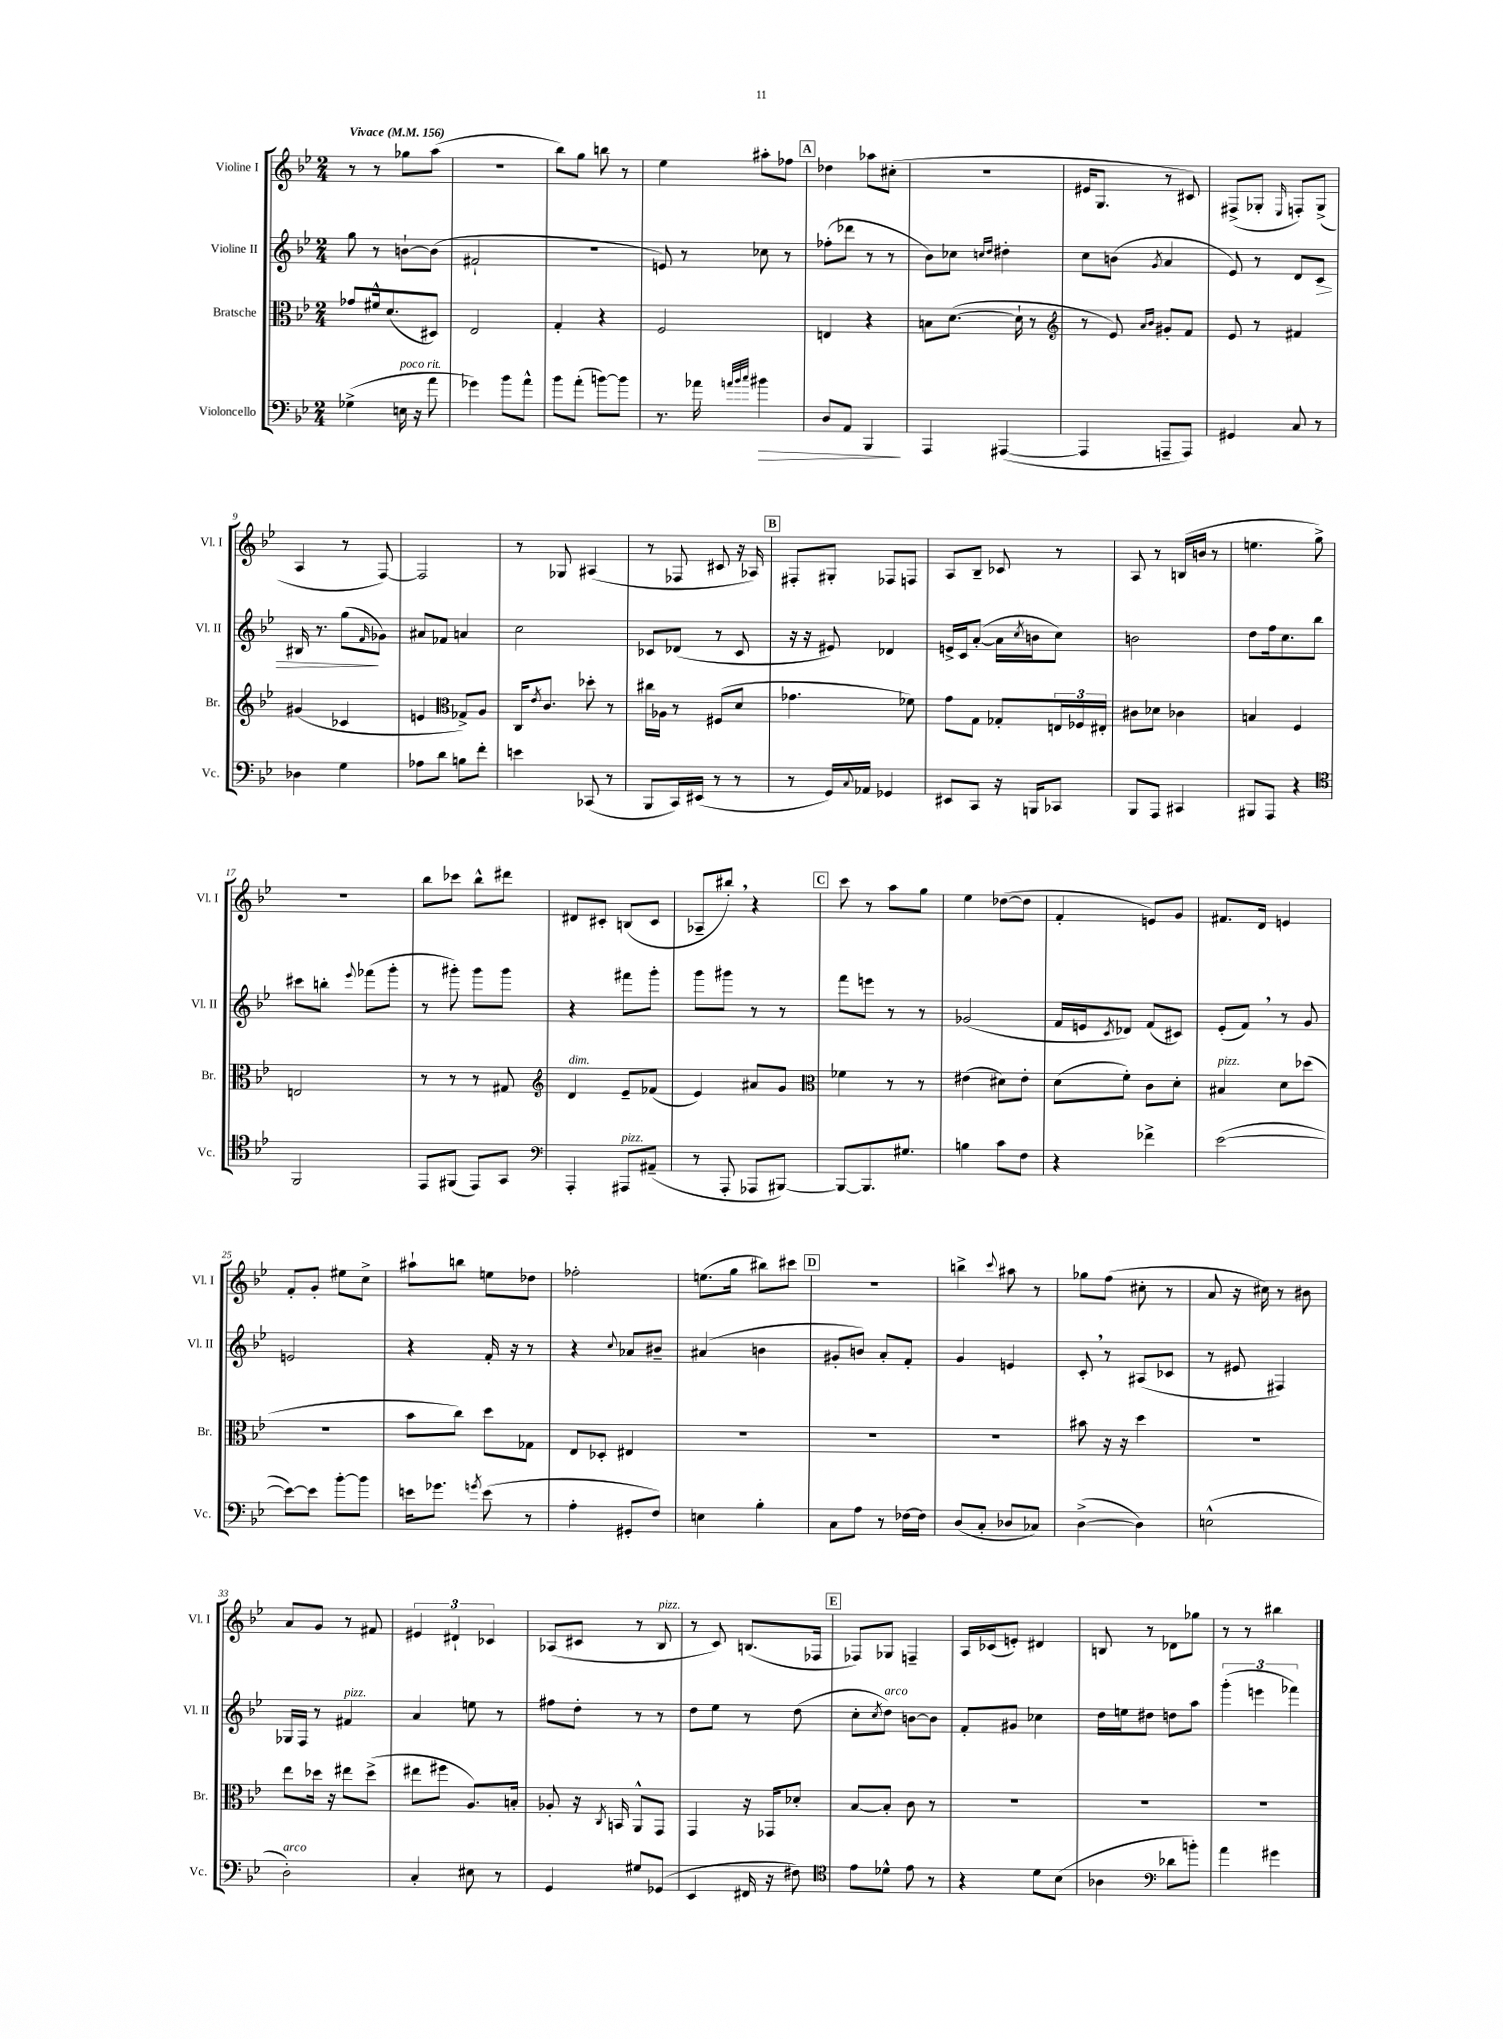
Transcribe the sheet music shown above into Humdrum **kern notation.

**kern	**dynam	**kern	**kern	**dynam	**kern
*part4	*part4	*part3	*part2	*part2	*part1
*staff4	*staff4	*staff3	*staff2	*staff2	*staff1
*I"Violoncello	*	*I"Bratsche	*I"Violine II	*	*I"Violine I
*I'Vc.	*	*I'Br.	*I'Vl. II	*	*I'Vl. I
*clefF4	*	*clefC3	*clefG2	*	*clefG2
*k[b-e-]	*	*k[b-e-]	*k[b-e-]	*	*k[b-e-]
*M2/4	*	*M2/4	*M2/4	*	*M2/4
*MM156	*	*MM156	*MM156	*	*MM156
=1	=1	=1	=1	=1	=1
!	!	!	!	!	!LO:TX:a:B:t=Vivace
(4G-X^\	.	8g-X/L	8gg\	.	8r
.	.	16f#X^^/k	8r	.	8r
.	.	(8.d/	.	.	.
!LO:TX:a:i:t=poco rit.	!	!	!	!	!
16En\	.	.	[8bn`\L	.	8gg-X\L
16r	.	.	.	.	.
8a\	.	8D#X/J)	(8b\J]	.	(8aa\J
=2	=2	=2	=2	=2	=2
4g-X\)	.	2E-/	2f#X`/	.	2r
8b-\L	.	.	.	.	.
8a^^\J	.	.	.	.	.
=3	=3	=3	=3	=3	=3
8b-\L	.	4G'/	2r	.	8bb-\L)
(8a'\J	.	.	.	.	8gg\J
[8bn\L)	.	4r	.	.	8bbn\
8b\J]	.	.	.	.	8r
=4	=4	=4	=4	=4	=4
8.r	.	2F/	8en/)	.	4ee-\
.	.	.	8r	.	.
16a-X\	.	.	.	.	.
32qqan/LLL	.	.	.	.	.
32qqb-/	.	.	.	.	.
32qqcc/JJJ	.	.	.	.	.
!	!LO:HP:b	!	!	!	!
4b#X\	>	.	8cc-X\	.	8aa#X'\L
.	.	.	8r	.	8ff-X\J
!!LO:REH:place=s1:t=A
=5	=5	=5	=5	=5	=5
8D/L	.	4En/	(8ff-X'\L	.	4dd-X\
8AA/J	.	.	8ddd-X\J	.	.
4BBB-/	.	4r	8r	.	8aa-X\L
.	.	.	8r	.	(8cc#X'\J
.	]	.	.	.	.
=6	=6	=6	=6	=6	=6
4AAA/	.	8Bn\L	8b-\L)	.	2r
.	.	([8.d\J	8cc-X\J	.	.
.	.	.	16qqccn/LL	.	.
.	.	.	16qqdd/JJ	.	.
([4AAA#X/	.	.	4dd#X'\	.	.
.	.	16d`\]	.	.	.
.	.	8r	.	.	.
=7	=7	=7	=7	=7	=7
*	*	*clefG2	*	*	*
4AAA#/]	.	8r	8cc\L	.	16e#X/KL
.	.	.	.	.	8.G/J
.	.	8e-/)	(8bn\J	.	.
.	.	16qqa/LL	.	.	.
.	.	16qqb-/JJ	8qg/	.	.
8AAAn~/L	.	8g#X'/L	4a/	.	8r
8AAA/J)	.	8f/J	.	.	8c#X/)
=8	=8	=8	=8	=8	=8
4GG#X/	.	8e-/	8e-/)	.	(8F#X^/L
.	.	8r	8r	.	8G-X'/J
.	.	.	.	.	16qqE-/
8C/	.	4f#X/	8d/L	.	8Fn'/L)
!	!	!	!	!LO:HP:b	!
8r	.	.	8c/J	>	(8G-^/J
!!LO:LB:g=z
=9	=9	=9	=9	=9	=9
4D-X\	.	(4g#X/	16B#X/	.	4A/
.	.	.	8.r	.	.
4G\	.	4c-X/	(8gg\L	.	8r
.	.	.	16qqf/	.	.
.	.	.	8g-X\J)	]	[8F/)
=10	=10	=10	=10	=10	=10
8A-X\L	.	4en/	8a#X/L	.	2F/]
8d\J	.	.	8f-X/J	.	.
*	*	*clefC3	*	*	*
8Bn\L	.	8G-X^/L)	4an/	.	.
8f'\J	.	8A/J	.	.	.
=11	=11	=11	=11	=11	=11
4en\	.	16C/KL	2cc\	.	8r
.	.	8qe-/	.	.	.
.	.	8.c/J	.	.	.
.	.	.	.	.	8G-X/
(8CC-X/	.	8dd-X'\	.	.	(4A#X/
8r	.	8r	.	.	.
=12	=12	=12	=12	=12	=12
8BBB-/L	.	16cc#X\LL	8c-X/L	.	8r
.	.	16A-X\JJ	.	.	.
16CC/L)	.	8r	(8d-X/J	.	8F-X/
(16EE#X/JJ	.	.	.	.	.
8r	.	(8F#X/L	8r	.	8c#X/
8r	.	8d/J	8c-/	.	16r
.	.	.	.	.	16A-X/)
!!LO:REH:place=s1:t=B
=13	=13	=13	=13	=13	=13
8r	.	4.g-X\	16r	.	8F#X'/L
.	.	.	16r	.	.
16GG/LL)	.	.	8e#X/)	.	8G#X'/J
8qqC/	.	.	.	.	.
16AA-X/JJ	.	.	.	.	.
4GG-X/	.	.	4d-X/	.	8F-X/L
.	.	8f-X\)	.	.	8Fn/J
=14	=14	=14	=14	=14	=14
8EE#X/L	.	8g\L	16en^/LL	.	8A/L
.	.	.	16c/J	.	.
8CC/J	.	8G\J	([8a'/J	.	8B-~/J
16r	.	8G-X'/L	16a\LL]	.	8c-X/
.	.	.	8qcc/	.	.
16BBBn/KL	.	.	16bn\J	.	.
8CC-X/J	.	24En/L	8cc\J)	.	8r
.	.	24F-X/	.	.	.
.	.	24E#X'/JJ	.	.	.
=15	=15	=15	=15	=15	=15
8BBB-/L	.	8c#X\L	2bn\	.	8A/
8AAA/J	.	8d-X\J	.	.	8r
4CC#X/	.	4c-X\	.	.	(16Bn/LL
.	.	.	.	.	16bn/JJ
.	.	.	.	.	8r
=16	=16	=16	=16	=16	=16
8BBB#X/L	.	4Bn/	8dd\L	.	4.een\
8AAA/J	.	.	16ff\k	.	.
.	.	.	8.cc\	.	.
4r	.	4F/	.	.	.
.	.	.	8bb-\J	.	8gg^\)
!!LO:LB:g=z
=17	=17	=17	=17	=17	=17
*clefC4	*	*	*	*	*
2FF/	.	2En/	8ccc#X\L	.	2r
.	.	.	8bbn'\J	.	.
.	.	.	8qqeee-/	.	.
.	.	.	(8fff-X\L	.	.
.	.	.	8ggg'\J	.	.
=18	=18	=18	=18	=18	=18
8EE-/L	.	8r	8r	.	8bb-\L
(8FF#X/J	.	8r	8ggg#X'\)	.	8ccc-X\J
8EE-/L)	.	8r	8ggg#\L	.	8bb-^^\L
8GG/J	.	8G#X/	8ggg#\J	.	8ddd#X\J
=19	=19	=19	=19	=19	=19
*clefF4	*	*clefG2	*	*	*
!	!	!LO:TX:a:i:t=dim.	!	!	!
4AAA'/	.	4d/	4r	.	8d#X/L
.	.	.	.	.	8c#X'/J
!LO:TX:a:i:t=pizz.	!	!	!	!	!
8AAA#X/L	.	8e-~/L	8fff#X\L	.	(8Bn/L
(8AA#X~/J	.	(8f-X/J	8ggg'\J	.	8c#/J
=20	=20	=20	=20	=20	=20
8r	.	4e-/)	8ggg\L	.	8A-X~/L
8AAA'/	.	.	8ggg#X\J	.	8bb#X',/J)
8AAA-X/L	.	8a#X/L	8r	.	4r
[8BBB#X/J)	.	8g/J	8r	.	.
!!LO:REH:place=s1:t=C
=21	=21	=21	=21	=21	=21
*	*	*clefC3	*	*	*
8BBB#/L_	.	4f-X\	8fff\L	.	8ccc\
8.BBB#/]	.	.	8eeen\J	.	8r
.	.	8r	8r	.	8aa\L
8.G#X/J	.	.	.	.	.
.	.	8r	8r	.	8gg\J
=22	=22	=22	=22	=22	=22
4Bn\	.	(4e#X\	(2g-X/	.	4ee-\
8c\L	.	8d#X\L)	.	.	([8dd-X\L
8F\J	.	8e#'\J	.	.	8dd-\J]
=23	=23	=23	=23	=23	=23
4r	.	(8d\L	16f/LL	.	4f'/
.	.	.	16en/J	.	.
.	.	.	8qc/	.	.
.	.	8f'\J)	8d-X/J)	.	.
4f-X^\	.	8c\L	(8f/L	.	8en/L)
.	.	8d'\J	8c#X/J)	.	8g/J
=24	=24	=24	=24	=24	=24
!	!	!LO:TX:a:i:t=pizz.	!	!	!
([2e-\	.	4B#X/	(8e-'/L	.	8.f#X/L
.	.	.	8f,/J)	.	.
.	.	.	.	.	16d/Jk
.	.	8d\L	8r	.	4en/
.	.	(8dd-X\J	8g/	.	.
!!LO:LB:g=z
=25	=25	=25	=25	=25	=25
8e-\L_)	.	2r	2en/	.	8f'/L
8e-\J]	.	.	.	.	8g'/J
[8b-'\L	.	.	.	.	8ee#X\L
8b-\J]	.	.	.	.	8cc^\J
=26	=26	=26	=26	=26	=26
16en\KL	.	8b-\L	4r	.	8aa#X`\L
8.g-X\J	.	.	.	.	.
.	.	8cc\J)	.	.	8bbn\J
8qgn/	.	.	.	.	.
(8e\	.	8dd\L	16f'/	.	8een\L
.	.	.	16r	.	.
8r	.	8G-X\J	8r	.	8dd-X\J
=27	=27	=27	=27	=27	=27
4A'\	.	8E-/L	4r	.	2ff-X'\
.	.	8D-X'/J	.	.	.
.	.	.	8qqcc/	.	.
8GG#X'/L	.	4E#X/	8a-X/L	.	.
8F/J)	.	.	8b#X~/J	.	.
=28	=28	=28	=28	=28	=28
4En\	.	2r	(4a#X/	.	(8.een\L
.	.	.	.	.	16gg\Jk
4B-'\	.	.	4bn\	.	8bb#X\L)
.	.	.	.	.	8ccc#X\J
!!LO:REH:place=s1:t=D
=29	=29	=29	=29	=29	=29
8C\L	.	2r	8g#X'/L	.	2r
8A\J	.	.	8bn/J)	.	.
8r	.	.	8a'/L	.	.
[16F-X\LL	.	.	8f'/J	.	.
16F-\JJ]	.	.	.	.	.
=30	=30	=30	=30	=30	=30
(8D/L	.	2r	4g/	.	4bbn^\
8C'/J	.	.	.	.	.
.	.	.	.	.	8qqccc/
8D-X/L	.	.	4en/	.	8aa#X\
8C-X/J)	.	.	.	.	8r
=31	=31	=31	=31	=31	=31
([4D^\	.	8b#X\	8c',/	.	8gg-X\L
.	.	16r	8r	.	(8ff\J
.	.	16r	.	.	.
4D\])	.	4dd\	(8A#X/L	.	8cc#X'\
.	.	.	8c-X/J	.	8r
=32	=32	=32	=32	=32	=32
(2En^^\	.	2r	8r	.	8a/
.	.	.	8e#X/	.	16r
.	.	.	.	.	16cc#X\)
.	.	.	4F#X/)	.	8r
.	.	.	.	.	8b#X\
!!LO:LB:g=z
=33	=33	=33	=33	=33	=33
!LO:TX:a:i:t=arco	!	!	!	!	!
2D'\)	.	8ee-\L	16G-X/LL	.	8a/L
.	.	.	16F/JJ	.	.
.	.	16dd-X\Jk	8r	.	8g/J
.	.	16r	.	.	.
!	!	!	!LO:TX:a:i:t=pizz.	!	!
.	.	8ee#X\L	4f#X/	.	8r
.	.	(8dd-^\J	.	.	8f#X/
=34	=34	=34	=34	=34	=34
4C'/	.	8ee#X\L	4a/	.	6e#X/
.	.	8ff#X\J	.	.	.
.	.	.	.	.	6d#X`/
8E#X\	.	8.A/L)	8een\	.	.
.	.	.	.	.	6c-X/
8r	.	.	8r	.	.
.	.	16Bn'/Jk	.	.	.
=35	=35	=35	=35	=35	=35
4GG/	.	8A-X'/	8ff#X\L	.	(8A-X/L
.	.	16r	8dd'\J	.	8c#X/J
.	.	8qC/	.	.	.
.	.	16BBn/	.	.	.
8G#X/L	.	8AA^^/L	8r	.	8r
!	!	!	!	!	!LO:TX:a:i:t=pizz.
(8GG-X/J	.	8GG/J	8r	.	8B-/
=36	=36	=36	=36	=36	=36
4EE-/	.	4GG/	8dd\L	.	8r
.	.	.	8ee-\J	.	8c/)
16FF#X/	.	16r	8r	.	(8.Bn/L
16r	.	16GG-X/KL	.	.	.
8F#X\)	.	8d-X'/J	(8dd\	.	.
.	.	.	.	.	16F-X/Jk
!!LO:REH:place=s1:t=E
=37	=37	=37	=37	=37	=37
*clefC4	*	*	*	*	*
8e-\L	.	[8B-/L	8cc'\L	.	8F-X/L)
.	.	.	8qcc/	.	.
!	!	!	!LO:TX:a:i:t=arco	!	!
8d-X^^\J	.	8B-'/J]	8dd\J)	.	8G-X/J
8e-\	.	8c\	[8bn\L	.	4Fn~/
8r	.	8r	8b\J]	.	.
=38	=38	=38	=38	=38	=38
4r	.	2r	8f'/L	.	16A/LL
.	.	.	.	.	(16c-X/J
.	.	.	8g#X/J	.	8en'/J)
8d\L	.	.	4cc-X\	.	4d#X/
(8B-\J	.	.	.	.	.
=39	=39	=39	=39	=39	=39
4A-X\	.	2r	16dd\LL	.	8Bn/
.	.	.	16een\J	.	.
.	.	.	8dd#X\J	.	8r
*clefF4	*	*	*	*	*
8d-X\L	.	.	8ddn\L	.	8d-X\L
8bn'\J)	.	.	8aa\J	.	8gg-X\J
=40	=40	=40	=40	=40	=40
4a\	.	2r	(6ggg'\	.	8r
.	.	.	.	.	8r
.	.	.	6eeen\	.	.
4g#X\	.	.	.	.	4bb#X\
.	.	.	6fff-X\)	.	.
==	==	==	==	==	==
*-	*-	*-	*-	*-	*-
